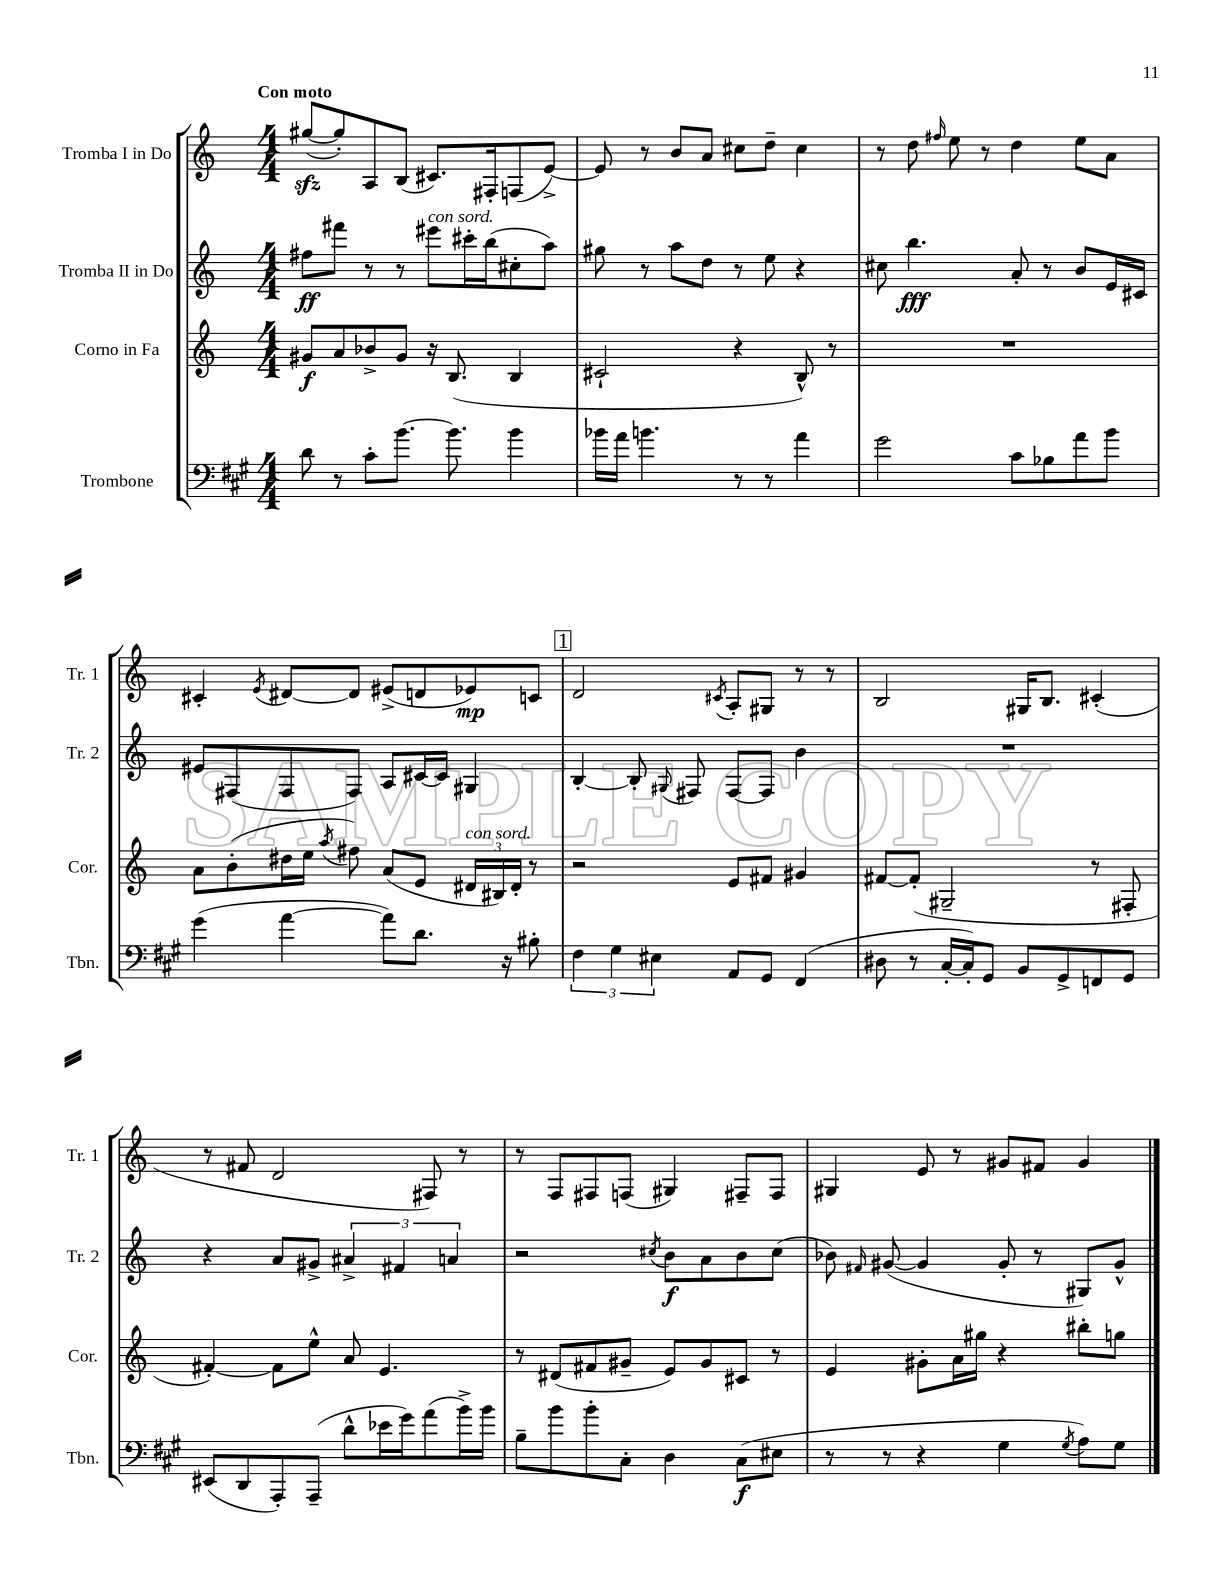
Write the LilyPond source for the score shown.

<<
\new StaffGroup <<
\new Staff = "s0" \with { instrumentName = "Tromba I in Do" shortInstrumentName = "Tr. 1" } {
    \clef treble \key c \major \numericTimeSignature \time 4/4 \tempo "Con moto"
    \autoBeamOff gis''8[~\sfz( gis''8-.) a8 b8]( cis'8.[) fis16-. f8( e'8]~->) |
    e'8 r8 b'8[ a'8] cis''8[ d''8]-- cis''4 |
    r8 d''8 \grace { fis''16 } e''8 r8 d''4 e''8[ a'8] |
    cis'4-. \acciaccatura { e'8 } dis'8[~ dis'8] eis'8[->( d'8 ees'8\mp) c'8] |
    \mark \markup { \box "1" } d'2 \acciaccatura { cis'8 } a8[-. gis8] r8 r8 |
    b2 gis16[ b8.] cis'4-.( |
    r8 fis'8 d'2 fis8) r8 |
    r8 f8[ fis8 f8]( gis4) fis8[-- fis8] |
    gis4 e'8 r8 gis'8[ fis'8] gis'4 \bar "|." |
}
\new Staff = "s1" \with { instrumentName = "Tromba II in Do" shortInstrumentName = "Tr. 2" } {
    \clef treble \key c \major \numericTimeSignature \time 4/4
    \autoBeamOff fis''8[\ff fis'''8] r8 r8 eis'''8[^\markup { \italic "con sord." } cis'''16-. b''16( cis''8-. a''8]) |
    gis''8 r8 a''8[ d''8] r8 e''8 r4 |
    cis''8 b''4.\fff a'8-. r8 b'8[ e'16 cis'16] |
    eis'8[ fis8( fis8 fis8]) a8[ cis'16~ cis'16] gis4 |
    \mark \markup { \box "1" } b4~-. b8-. \appoggiatura { gis8 } fis8 fis8[~ fis8] b'4 |
    R1 |
    r4 a'8[ gis'8]-> \tuplet 3/2 { ais'4-> fis'4 a'4 } |
    r2 \acciaccatura { cis''8 } b'8[\f a'8 b'8 cis''8]( |
    bes'8) \grace { fis'16 } gis'8~( gis'4 gis'8-. r8 gis8[) gis'8]-^ \bar "|." |
}
\new Staff = "s2" \with { instrumentName = "Corno in Fa" shortInstrumentName = "Cor." } {
    \clef treble \key c \major \numericTimeSignature \time 4/4
    \autoBeamOff gis'8[\f a'8 bes'8-> gis'8] r16 b8.( b4 |
    cis'2-! r4 b8-^) r8 |
    R1 |
    a'8[ b'8-.( dis''16 e''16] \acciaccatura { a''8 } fis''8) a'8[( e'8] \tuplet 3/2 { dis'16[^\markup { \italic "con sord." } bis16) dis'16]-. } r8 |
    \mark \markup { \box "1" } r2 e'8[ fis'8] gis'4 |
    fis'8[~ fis'8]-.( gis2-- r8 fis8-. |
    fis'4~-.) fis'8[ e''8]-^ a'8 e'4. |
    r8 dis'8[( fis'8 gis'8]-- e'8[) gis'8 cis'8] r8 |
    e'4 gis'8[-. a'16 gis''16] r4 bis''8[-. g''8] \bar "|." |
}
\new Staff = "s3" \with { instrumentName = "Trombone" shortInstrumentName = "Tbn." } {
    \clef bass \key a \major \numericTimeSignature \time 4/4
    \autoBeamOff d'8 r8 cis'8[-. b'8.]~ b'8. b'4 |
    bes'16[ a'16] b'4. r8 r8 a'4 |
    gis'2 cis'8[ bes8 a'8 b'8] |
    gis'4( a'4~ a'8[) d'8.] r16 bis8-. |
    \mark \markup { \box "1" } \tuplet 3/2 { fis4 gis4 eis4 } a,8[ gis,8] fis,4( |
    dis8 r8 cis16[~-. cis16-.) gis,8] b,8[ gis,8-> f,8 gis,8] |
    eis,8[( d,8 a,,8-.) a,,8]--( d'8[-^ ees'16 gis'16) a'8( b'16->) b'16] |
    b8[-- b'8 b'8-. cis8]-. d4 cis8[\f( eis8] |
    r8 r8 r4 gis4 \acciaccatura { gis8 } a8[) gis8] \bar "|." |
}
>>
>>
\layout { \context { \Score \remove "Bar_number_engraver" } }
